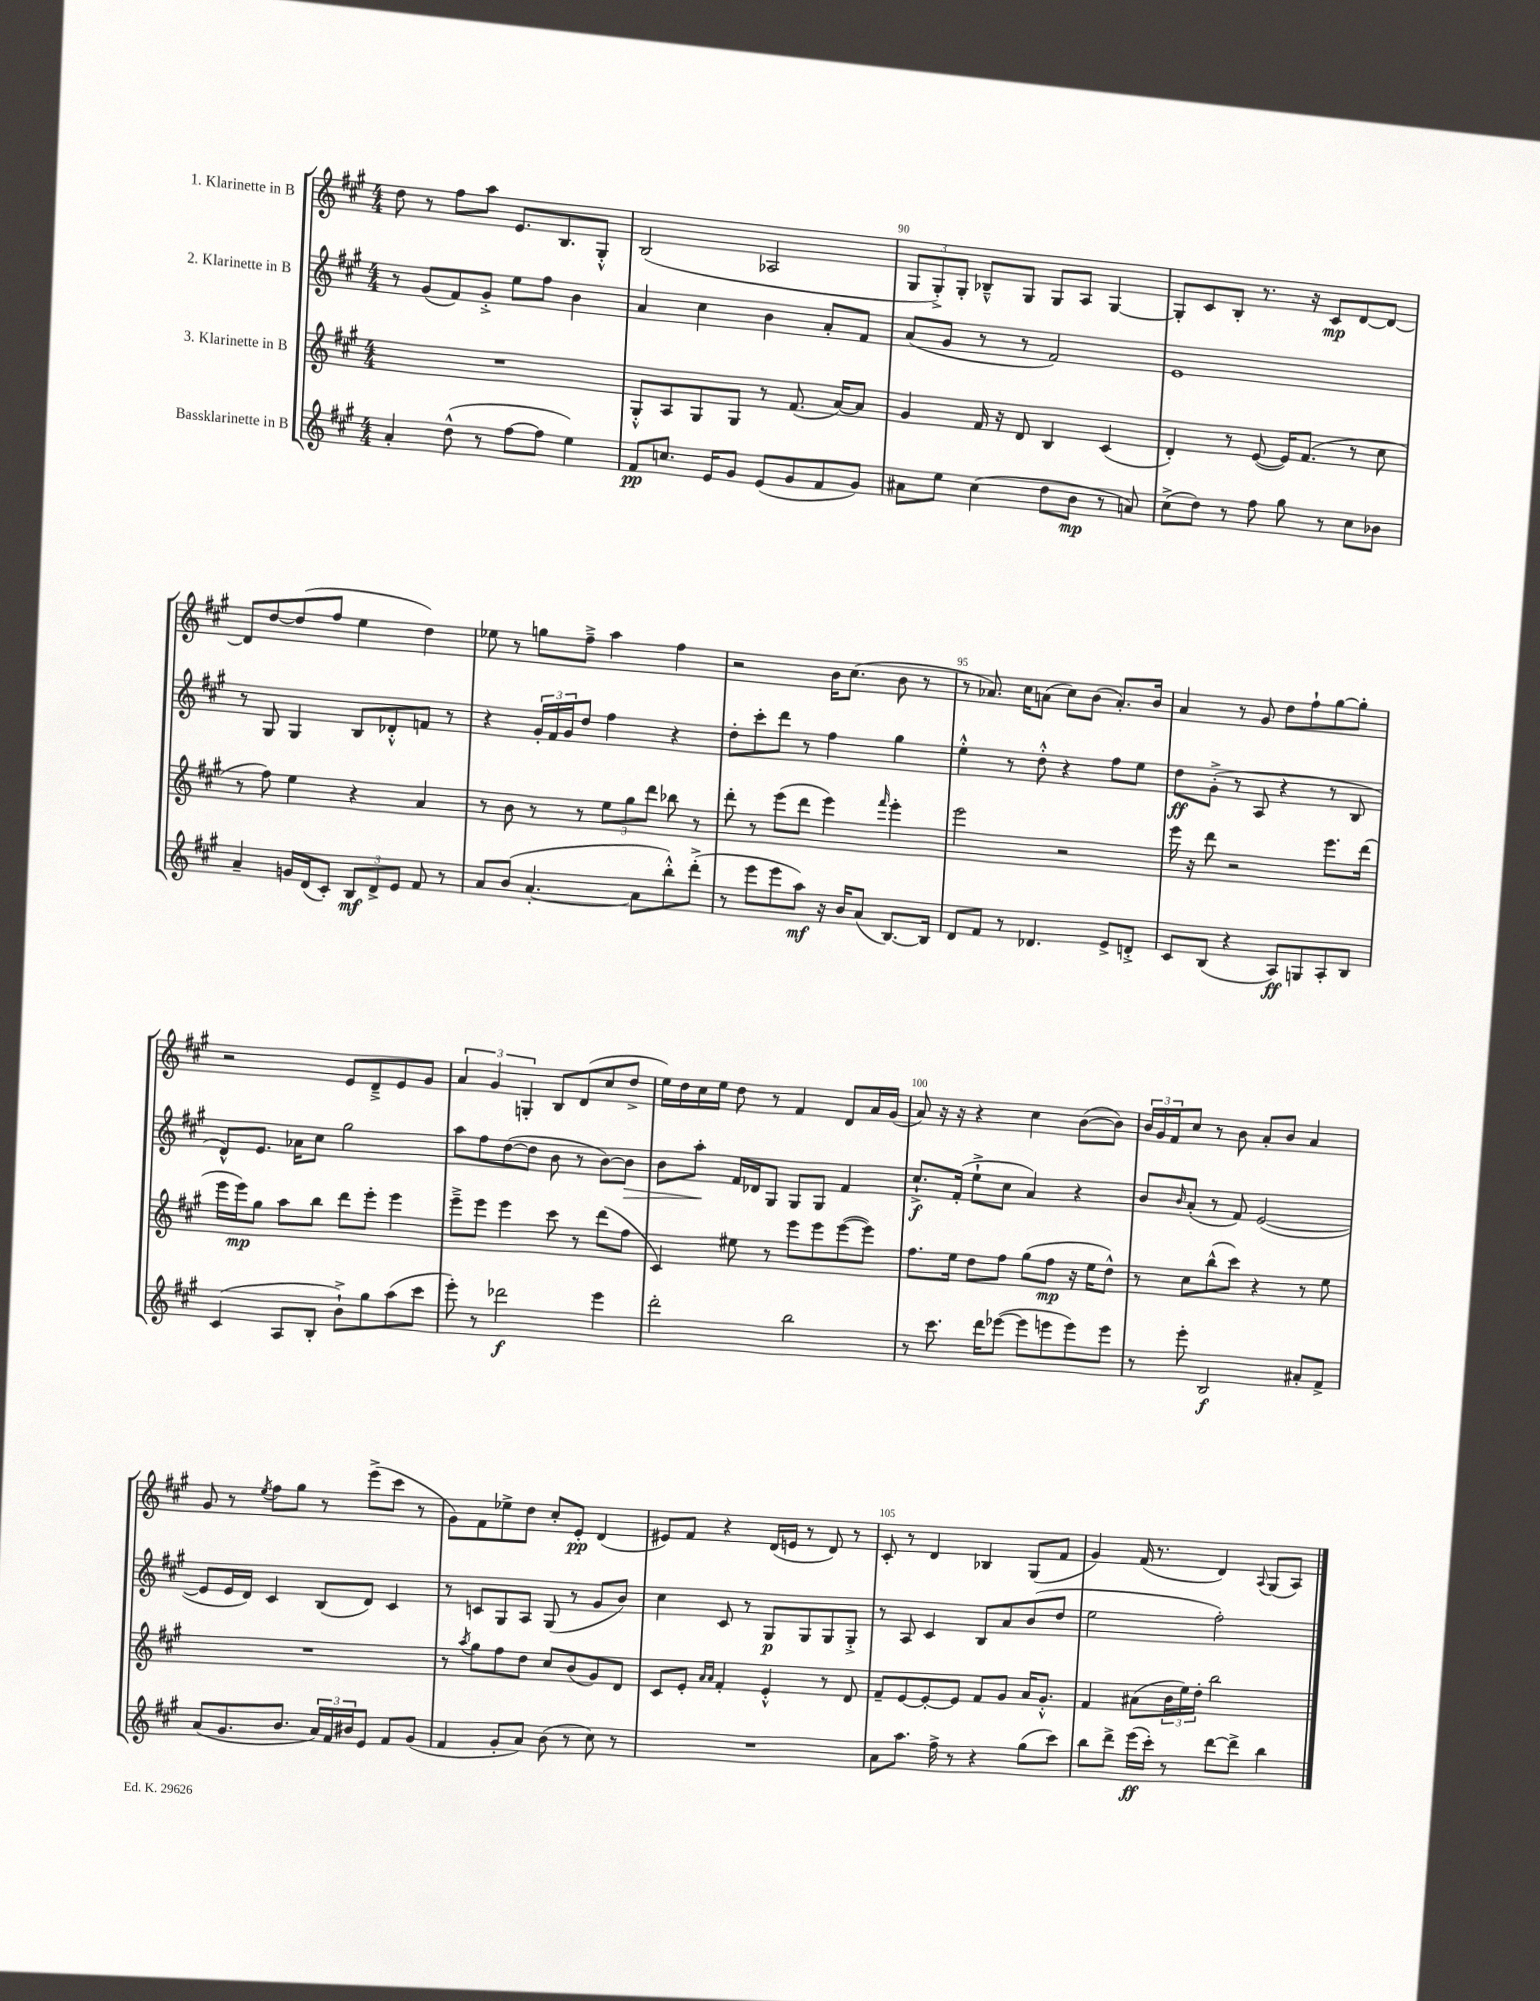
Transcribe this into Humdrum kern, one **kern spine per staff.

**kern	**dynam	**kern	**dynam	**kern	**dynam	**kern	**dynam
*part4	*part4	*part3	*part3	*part2	*part2	*part1	*part1
*staff4	*staff4	*staff3	*staff3	*staff2	*staff2	*staff1	*staff1
*I"Bassklarinette in B	*	*I"3. Klarinette in B	*	*I"2. Klarinette in B	*	*I"1. Klarinette in B	*
*clefG2	*	*clefG2	*	*clefG2	*	*clefG2	*
*k[f#c#g#]	*	*k[f#c#g#]	*	*k[f#c#g#]	*	*k[f#c#g#]	*
*M4/4	*	*M4/4	*	*M4/4	*	*M4/4	*
=88	=88	=88	=88	=88	=88	=88	=88
4a'/	.	1r	.	8r	.	8dd\	.
.	.	.	.	(8g#/L	.	8r	.
(8dd^^\	.	.	.	8f#/)	.	8ff#\L	.
8r	.	.	.	8g#'^/J	.	8aa\J	.
[8ff#\L	.	.	.	8ee\L	.	8.e/L	.
8ff#\J]	.	.	.	8ff#\J	.	.	.
.	.	.	.	.	.	8.B/	.
4ee\)	.	.	.	4b\	.	.	.
.	.	.	.	.	.	8G#'^^/J	.
=89	=89	=89	=89	=89	=89	=89	=89
8f#/L	pp	8G#'^^/L	.	4a/	.	(2B/	.
8.ccn/J	.	8A/	.	.	.	.	.
.	.	8G#/	.	4cc#\	.	.	.
16e/KL	.	.	.	.	.	.	.
8g#/J	.	8G#/J	.	.	.	.	.
(8e/L	.	8r	.	4b\	.	2A-X/	.
8g#/	.	(8.f#/	.	.	.	.	.
8f#/	.	.	.	8a'/L	.	.	.
.	.	[16a/KL)	.	.	.	.	.
8g#/J)	.	8a/J]	.	8f#/J	.	.	.
=90	=90	=90	=90	=90	=90	=90	=90
8a#X\L	.	4g#/	.	(8a/L	.	12G#/L	.
.	.	.	.	.	.	12G#'^/)	.
8ee\J	.	.	.	8g#/J	.	.	.
.	.	.	.	.	.	12G#'/J	.
(4cc#\	.	16f#/	.	8r	.	8B-X~^^/L	.
.	.	16r	.	.	.	.	.
.	.	8d/	.	8r	.	8G#/J	.
8dd\L	.	4B/	.	2f#/)	.	8G#/L	.
8b\J	mp	.	.	.	.	8A/J	.
8r	.	(4c#/	.	.	.	[4G#/	.
8an/)	.	.	.	.	.	.	.
=91	=91	=91	=91	=91	=91	=91	=91
(8cc#^\L	.	4d'/)	.	1e	.	8G#'/L]	.
8dd\J)	.	.	.	.	.	8c#/	.
8r	.	8r	.	.	.	8B'/J	.
8ff#\	.	([8e/	.	.	.	8.r	.
8gg#\	.	16e/KL])	.	.	.	.	.
.	.	(8.f#/J	.	.	.	16r	.
8r	.	.	.	.	.	8c#/L	mp
8cc#\L	.	8r	.	.	.	[8d/	.
8b-X\J	.	8cc#\	.	.	.	8d/J_	.
!!LO:LB:g=z
=92	=92	=92	=92	=92	=92	=92	=92
4a~/	.	8r	.	8r	.	8d/L]	.
.	.	8ff#\)	.	8G#/	.	[8dd/	.
16gn/LL	.	4ee\	.	4G#/	.	(8dd/]	.
(16d/J	.	.	.	.	.	.	.
8c#'/J)	.	.	.	.	.	8ff#/J	.
12B/L	mf	4r	.	8B/L	.	4ee\	.
12d^/	.	.	.	.	.	.	.
.	.	.	.	8d-X'^^/	.	.	.
12e/J	.	.	.	.	.	.	.
8f#/	.	4a/	.	8fn/J	.	4dd\)	.
8r	.	.	.	8r	.	.	.
=93	=93	=93	=93	=93	=93	=93	=93
8a/L	.	8r	.	4r	.	8ee-X\	.
(8b/J	.	8b\	.	.	.	8r	.
[4.a'/	.	8r	.	24g#'/LL	.	8ggn\L	.
.	.	.	.	24f#/	.	.	.
.	.	.	.	24g#/J	.	.	.
.	.	8r	.	8dd/J	.	8ff#~^\J	.
.	.	12ee\L	.	4ff#\	.	4aa\	.
.	.	12gg#\	.	.	.	.	.
8a\L]	.	.	.	.	.	.	.
.	.	12ddd\J	.	.	.	.	.
8bb'^^\)	.	8bb-X\	.	4r	.	4ff#\	.
(8ddd'^\J	.	8r	.	.	.	.	.
=94	=94	=94	=94	=94	=94	=94	=94
8r	.	8ddd'\	.	8dd'\L	.	2r	.
8eee\L	.	8r	.	8ccc#'\	.	.	.
8eee\	.	(8eee\L	.	8ddd\J	.	.	.
8aa\J)	mf	8ddd\J	.	8r	.	.	.
16r	.	4eee\)	.	4ff#\	.	16b\KL	.
16b/KL	.	.	.	.	.	(8.cc#\J	.
(8a/J	.	.	.	.	.	.	.
.	.	16qqfff#/	.	.	.	.	.
[8.B/L)	.	4eee'\	.	4gg#\	.	8b\	.
.	.	.	.	.	.	8r	.
16B/Jk]	.	.	.	.	.	.	.
=95	=95	=95	=95	=95	=95	=95	=95
8d/L	.	2eee\	.	4ee'^^\	.	8r	.
8f#/J	.	.	.	.	.	8.a-X/)	.
8r	.	.	.	8r	.	.	.
.	.	.	.	.	.	16cc#\KL	.
4.d-X/	.	.	.	8dd'^^\	.	(8an\J	.
.	.	2r	.	4r	.	8cc#\L)	.
.	.	.	.	.	.	(8b\J	.
8e^/L	.	.	.	8ff#\L	.	8.a'/L)	.
8dn'^/J	.	.	.	8ee\J	.	.	.
.	.	.	.	.	.	16b/Jk	.
=96	=96	=96	=96	=96	=96	=96	=96
8c#/L	.	16eee\	.	8dd\L	ff	4a/	.
.	.	16r	.	.	.	.	.
(8B/J	.	8ddd\	.	(8g#'^\J	.	.	.
4r	.	2r	.	8r	.	8r	.
.	.	.	.	8A/	.	8g#/	.
8A/L)	ff	.	.	4r	.	8dd\L	.
8Gn/	.	.	.	.	.	8ff#`\	.
8A'/	.	8.eee\L	.	8r	.	[8gg#\	.
8B/J	.	.	.	8B/	.	8gg#'\J]	.
.	.	(16ddd\Jk	.	.	.	.	.
!!LO:LB:g=z
=97	=97	=97	=97	=97	=97	=97	=97
(4c#/	.	16eee\LL	.	8d^^/L)	.	2r	.
.	.	16eee\J)	mp	.	.	.	.
.	.	8gg#\J	.	8.e/J	.	.	.
8A/L	.	8aa\L	.	.	.	.	.
.	.	.	.	16a-X\KL	.	.	.
8B'/J	.	8bb\J	.	8cc#\J	.	.	.
8b`^\L)	.	8ddd\L	.	2gg#\	.	8e/L	.
8gg#\	.	8eee'\J	.	.	.	8d~^/	.
(8aa\	.	4eee\	.	.	.	8e/	.
8ccc#\J	.	.	.	.	.	8g#/J	.
=98	=98	=98	=98	=98	=98	=98	=98
8eee'\)	.	8eee~^\L	.	8aa\L	.	6a/	.
8r	.	8eee\J	.	8ff#\	.	.	.
.	.	.	.	.	.	6g#/	.
2ddd-X\	f	4eee\	.	([8dd\	.	.	.
.	.	.	.	.	.	6Gn'/	.
.	.	.	.	8dd\J]	.	.	.
.	.	8ccc#\	.	8b\	.	8B/L	.
.	.	8r	.	8r	.	(8d/	.
4eee\	.	(8ddd\L	.	[8b\L)	.	8cc#/	.
!	!	!	!	!	!LO:HP:b	!	!
.	.	8ff#\J	.	8b\J]	>	8dd^/J	.
=99	=99	=99	=99	=99	=99	=99	=99
2ddd'\	.	4c#/)	.	8b\L	.	16ee\LL)	.
.	.	.	.	.	.	16dd\	.
.	.	.	.	8aa'\J	.	16cc#\	.
.	.	.	.	.	.	16ee\JJ	.
.	.	8ee#X\	.	16f#/LL	]	8dd\	.
.	.	.	.	16d-X/J	.	.	.
.	.	8r	.	8G#/J	.	8r	.
2bb\	.	8eee\L	.	8G#/L	.	4f#/	.
.	.	8eee\	.	8G#/J	.	.	.
.	.	([8eee\	.	4f#/	.	8d/L	.
.	.	8eee\J])	.	.	.	16a/L	.
.	.	.	.	.	.	(16g#/JJ	.
=100	=100	=100	=100	=100	=100	=100	=100
8r	.	8.ff#\L	.	8.cc#`^/L	f	8a/)	.
8.ccc#\	.	.	.	.	.	16r	.
.	.	16ee\Jk	.	(16f#'/Jk	.	16r	.
.	.	8dd\L	.	8ee`^\L	.	4r	.
16ddd\KL	.	.	.	.	.	.	.
([8eee-X\J	.	8ff#\J	.	8cc#\J	.	.	.
8eee-\L]	.	(8gg#\L	.	4a/)	.	4cc#\	.
8eeen\	.	8ff#\J	mp	.	.	.	.
8eee\)	.	16r	.	4r	.	([8b\L	.
.	.	16ee\KL	.	.	.	.	.
8eee\J	.	8dd^^\J)	.	.	.	8b\J])	.
=101	=101	=101	=101	=101	=101	=101	=101
8r	.	8r	.	8b/L	.	24b/LL	.
.	.	.	.	.	.	24g#/	.
.	.	.	.	.	.	24f#/J	.
.	.	.	.	16qqb/	.	.	.
8eee'\	.	8cc#\L	.	(8a'/J	.	8cc#/J	.
2B/	f	(8bb^^\	.	8r	.	8r	.
.	.	8ccc#\J)	.	8f#/)	.	8b\	.
.	.	4r	.	([2e/	.	8a'/L	.
.	.	.	.	.	.	8b/J	.
8a#X'/L	.	8r	.	.	.	4a/	.
8f#^/J	.	8ee\	.	.	.	.	.
!!LO:LB:g=z
=102	=102	=102	=102	=102	=102	=102	=102
(8a/L	.	1r	.	8e/L]	.	8g#/	.
8.g#/	.	.	.	16e/L	.	8r	.
.	.	.	.	16d/JJ)	.	.	.
.	.	.	.	.	.	8qee/	.
.	.	.	.	4c#/	.	8ff#\L	.
8.b/J	.	.	.	.	.	.	.
.	.	.	.	.	.	8gg#\J	.
24a/LL)	.	.	.	(8B/L	.	8r	.
24f#/	.	.	.	.	.	.	.
24b#X/J	.	.	.	.	.	.	.
8e/J	.	.	.	8d/J)	.	(8eee^\L	.
8f#/L	.	.	.	4c#/	.	8ccc#\J	.
(8g#/J	.	.	.	.	.	8r	.
=103	=103	=103	=103	=103	=103	=103	=103
4f#/	.	8r	.	8r	.	8g#\L)	.
.	.	8qaa/	.	.	.	.	.
.	.	8gg#\L	.	8cn/L	.	8f#\	.
8g#'/L	.	8ff#\	.	8G#/	.	8ee-X^\	.
8a/J)	.	8dd\J	.	8A/J	.	8dd\J	.
(8b\	.	8cc#/L	.	(8G#/	.	8cc#'/L	.
8r	.	(8b/	.	8r	.	8e'/J	pp
8cc#\)	.	8g#/)	.	8g#/L	.	(4d/	.
8r	.	8d/J	.	8b/J)	.	.	.
=104	=104	=104	=104	=104	=104	=104	=104
1r	.	8c#/L	.	4cc#\	.	8e#X/L)	.
.	.	8e'/J	.	.	.	8f#/J	.
.	.	16qqa/LL	.	.	.	.	.
.	.	16qqa/JJ	.	.	.	.	.
.	.	4f#'/	.	8c#/	.	4r	.
.	.	.	.	8r	.	.	.
.	.	4e'^^/	.	8G#/L	p	(16d/LL	.
.	.	.	.	.	.	16en/JJ	.
.	.	.	.	8G#/	.	8r	.
.	.	8r	.	8G#/	.	8d/)	.
.	.	8d/	.	8G#'^/J	.	8r	.
=105	=105	=105	=105	=105	=105	=105	=105
8a\L	.	8f#~/L	.	8r	.	8c#'/	.
8.aa\J	.	[8e/	.	8A/	.	8r	.
.	.	8e'/_	.	4c#/	.	4d/	.
16ff#^\	.	.	.	.	.	.	.
8r	.	8e/J]	.	.	.	.	.
4r	.	8f#/L	.	8B/L	.	4B-X/	.
.	.	8g#/J	.	8a/	.	.	.
(8gg#\L	.	16a/KL	.	(8b/	.	(8G#/L	.
.	.	8.g#'^^/J	.	.	.	.	.
8ccc#\J)	.	.	.	8dd/J	.	8f#/J	.
=106	=106	=106	=106	=106	=106	=106	=106
8bb\L	.	4f#/	.	2ee\	.	4g#/)	.
8ddd^\J	.	.	.	.	.	.	.
(16eee\LL	ff	(8a#X\L	.	.	.	(16f#/	.
16ccc#'\JJ)	.	.	.	.	.	8.r	.
8r	.	24b\L	.	.	.	.	.
.	.	24ee\)	.	.	.	.	.
.	.	24dd'\JJ	.	.	.	.	.
[8ddd\L	.	2bb\	.	2ff#'\)	.	4d/)	.
8ddd^\J]	.	.	.	.	.	.	.
.	.	.	.	.	.	8qqA/	.
4bb\	.	.	.	.	.	(8G#/L	.
.	.	.	.	.	.	8A/J)	.
==	==	==	==	==	==	==	==
*-	*-	*-	*-	*-	*-	*-	*-
